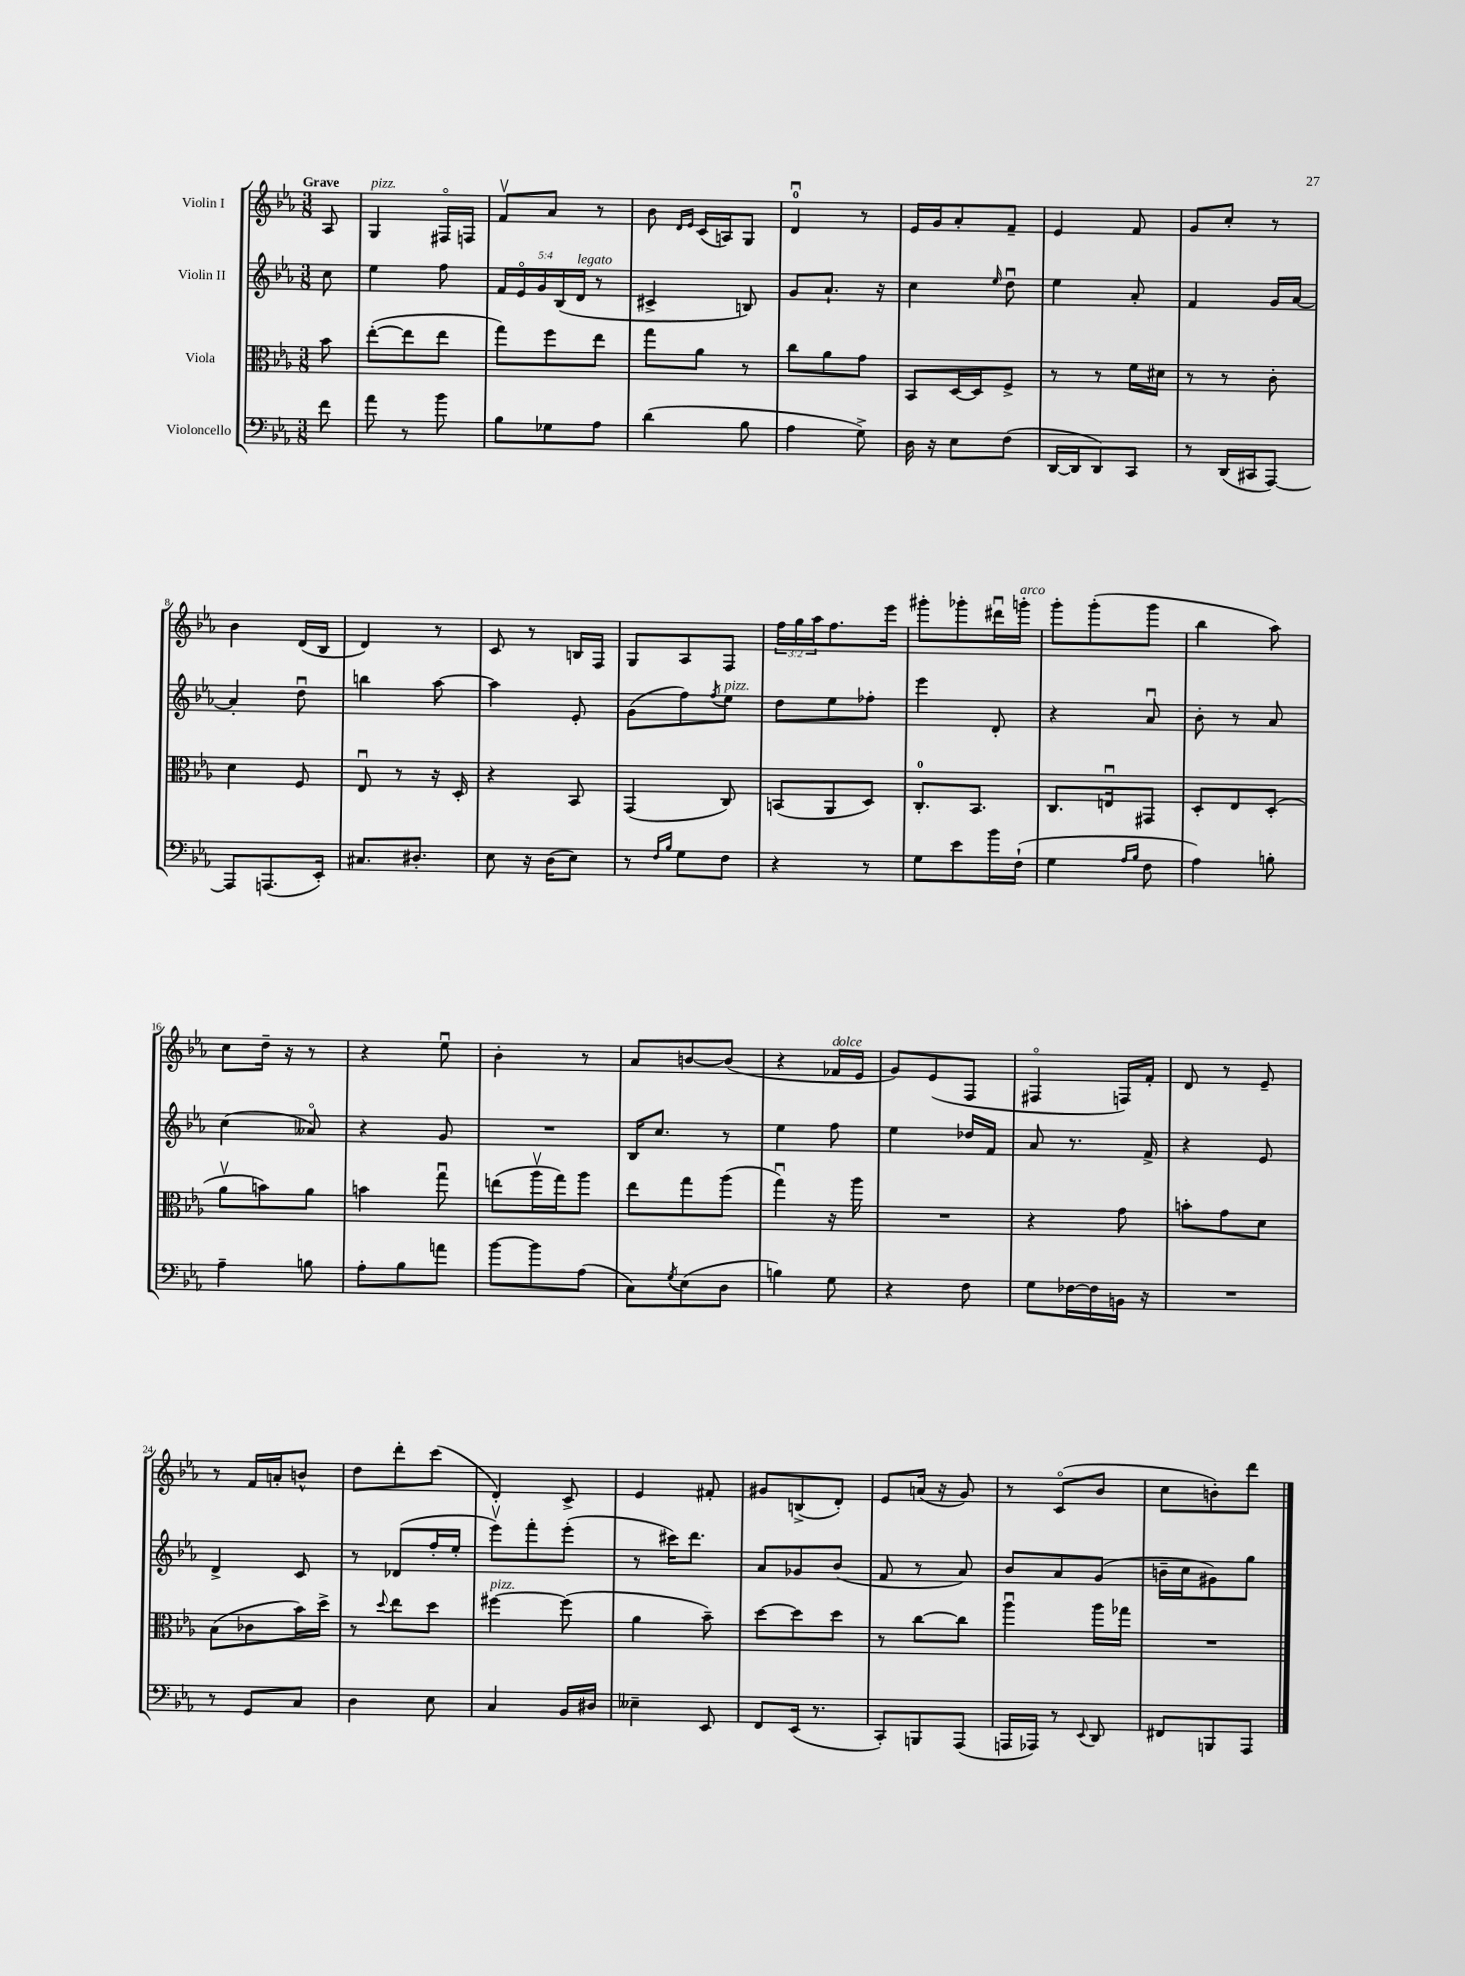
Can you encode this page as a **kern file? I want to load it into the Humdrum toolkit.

**kern	**kern	**kern	**kern
*staff4	*staff3	*staff2	*staff1
*clefF4	*clefC3	*clefG2	*clefG2
*k[b-e-a-]	*k[b-e-a-]	*k[b-e-a-]	*k[b-e-a-]
*M3/8	*M3/8	*M3/8	*M3/8
8f	8b-	8cc	8A-
=	=	=	=
8a-	([8ee-'	4ee-	4G
8r	8ee-]	.	.
8b-	8ee-	8ff	16F#o
.	.	.	16F
=	=	=	=
8B-	8gg)	20f	8fv
.	.	20e-o	.
.	.	20g	.
8G-	8ff	.	8a-
.	.	(20B-	.
.	.	20d	.
8A-	8ee-	8r	8r
=	=	=	=
(4d	8gg	4c#^	8b-
.	.	.	16qqd
.	.	.	16qqe-
.	8a-	.	(16c
.	.	.	16A)
8B-	8r	8B)	8G
=	=	=	=
4A-	8cc	8g	4du
.	8a-	8.a-`	.
8G^)	8g	.	8r
.	.	16r	.
=	=	=	=
16D	8BB-	4cc	16e-
16r	.	.	16g
8E-	[16D	.	8a-'
.	16D]	.	.
.	.	16qqee-	.
(8F	8F^	8ddu	8f~
=	=	=	=
[16DD	8r	4ee-	4e-
16DD]	.	.	.
8DD)	8r	.	.
8CC	16f	8a-'	8f
.	16d#	.	.
=	=	=	=
8r	8r	4f	8g
(16DD	8r	.	8cc'
16CC#	.	.	.
[8AAA-)	8c'	16g	8r
.	.	[16a-	.
=	=	=	=
8AAA-]	4d	4a-']	4b-
(8.AAA	.	.	.
.	8F	8ddu	(16d
16EE-')	.	.	16B-
=	=	=	=
8.C#	8E-u	4bb	4d)
.	8r	.	.
8.D#'	.	.	.
.	16r	[8aa-	8r
.	16D'	.	.
=	=	=	=
8E-	4r	4aa-]	8c
16r	.	.	8r
(16D	.	.	.
8E-)	8BB-	8e-'	16B
.	.	.	16F
=	=	=	=
8r	(4GG	(8g	8G
16qqF	.	.	.
16qqB-	.	.	.
8G	.	8ff)	8A-
.	.	8qff	.
8F	8C)	8ee-	8F
=	=	=	=
4r	(8BB	8dd	24ff
.	.	.	24gg
.	.	.	24aa-
.	8AA-	8ee-	8.ff
8r	8D)	8ff-'	.
.	.	.	16eee-
=	=	=	=
8G	8.C'	4eee-	8ggg#'
8e-	.	.	8ggg-'
.	8.BB-	.	.
16b-	.	8d'	16ddd#u
(16F`	.	.	16ggg'
=	=	=	=
4G	8.C	4r	8ggg'
.	.	.	(8ggg'
.	16Eu	.	.
16qqA-	.	.	.
16qqB-	.	.	.
8F	8GG#	8a-u	8ggg
=	=	=	=
4A-)	8D'	8b-'	4bb-
.	8E-	8r	.
8B'	(8D'	8a-	8aa-)
=	=	=	=
4A-~	8a-v	(4cc	8cc
.	8b)	.	16dd~
.	.	.	16r
8B	8a-	8a--o)	8r
=	=	=	=
8A-'	4b	4r	4r
8B-	.	.	.
8a	8ggu	8g	8ee-u
=	=	=	=
[8b-	(8ee	4.r	4b-'
8b-]	16aa-v	.	.
.	16gg)	.	.
(8A-	8aa-	.	8r
=	=	=	=
8C)	8ee-	16B-	8a-
.	.	8.cc	.
8qG	.	.	.
(8E-	8gg	.	[8b
8D	(8aa-	8r	(8b]
=	=	=	=
4B)	4ggu)	4ee-	4r
8G	16r	8ff	16f-
.	16aa-	.	16e-
=	=	=	=
4r	4.r	4ee-	8g)
.	.	.	(8e-
8F	.	16dd-	8F
.	.	16f	.
=	=	=	=
8G	4r	8a-	4F#o
[16F-	.	8.r	.
16F-]	.	.	.
16BB	8g	.	16F)
16r	.	16f^	16f'
=	=	=	=
4.r	8b'	4r	8d
.	8g	.	8r
.	8d	8e-	8e-~
=	=	=	=
8r	(8B-	4d^	8r
8GG	8c-	.	16f
.	.	.	16a'
8C	16b-)	8c	8b^^
.	16dd^	.	.
=	=	=	=
4D	8r	8r	8dd
.	8qqdd	.	.
.	8ee-	(8d-	8ddd'
8E-	8dd	16ff'	(8ccc
.	.	16ee-'	.
=	=	=	=
4C	[4ff#	8eee-v)	4d')
.	.	8fff'	.
16BB-	(8ff#]	(8eee-'	8c^
16D#	.	.	.
=	=	=	=
4E--~	4a-	8r	4e-
.	.	16ccc#)	.
.	.	8.ddd	.
8EE-	8b-~)	.	8f#'
=	=	=	=
8FF	[8dd	8a-	8g#
(16EE-	8dd]	8g-	(8B^
8.r	.	.	.
.	8dd	(8b-	8d')
=	=	=	=
8CC')	8r	8f	8e-
8BBB	[8cc	8r	(16a
.	.	.	16r
(8AAA-	8cc]	8a-)	8g)
=	=	=	=
16AAA	4aa-u	8b-	8r
16AAA-)	.	.	.
8r	.	8a-	(8co
8qqEE-	.	.	.
8DD	16aa-	(8g	8b-
.	16gg-	.	.
=	=	=	=
8FF#	4.r	16b~	8cc
.	.	16cc	.
8BBB	.	8g#)	8b')
8AAA-	.	8gg	8ddd
==	==	==	==
*-	*-	*-	*-
